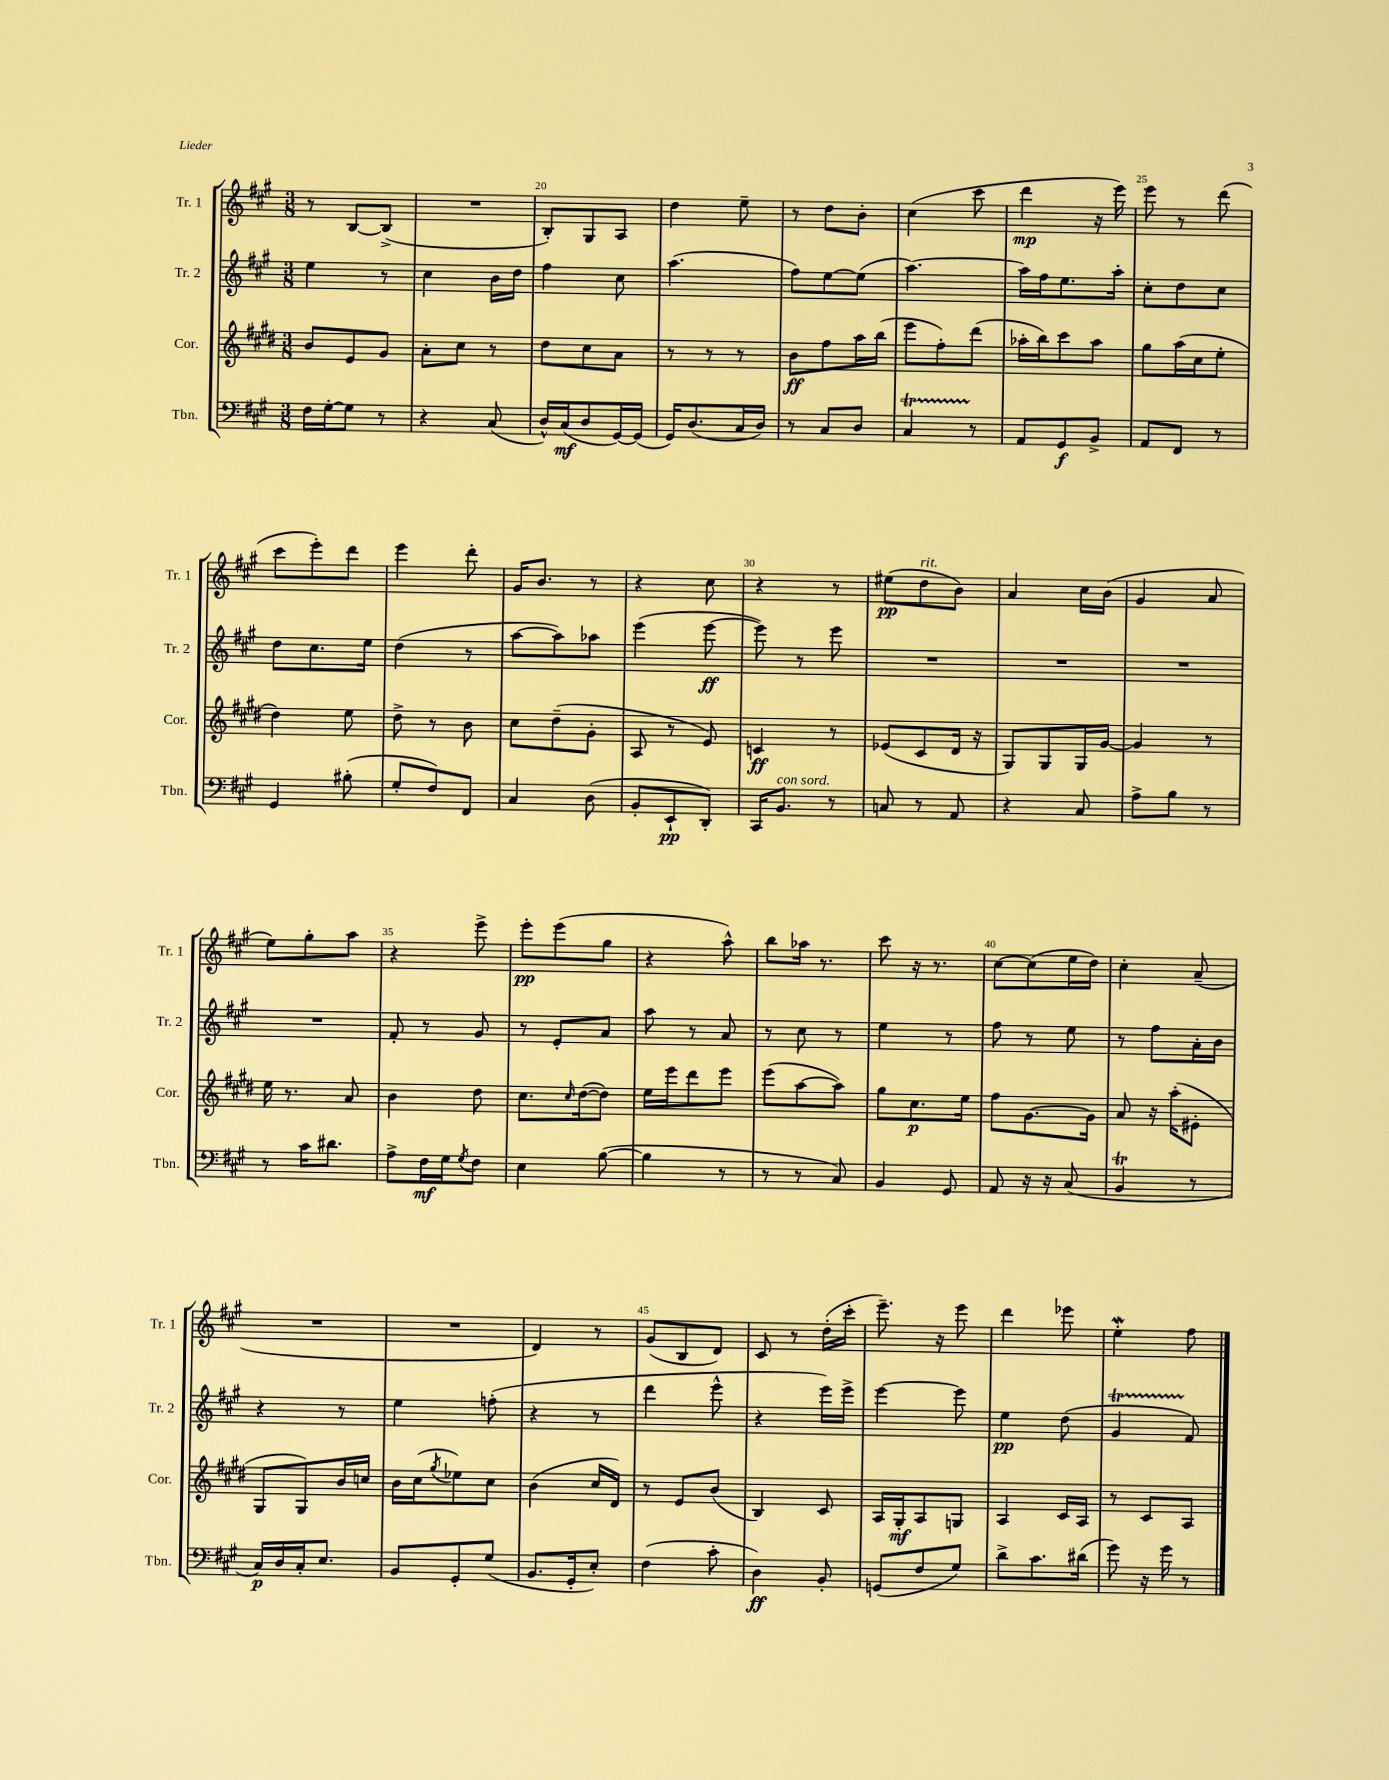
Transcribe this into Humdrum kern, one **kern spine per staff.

**kern	**dynam	**kern	**dynam	**kern	**dynam	**kern	**dynam
*part4	*part4	*part3	*part3	*part2	*part2	*part1	*part1
*staff4	*staff4	*staff3	*staff3	*staff2	*staff2	*staff1	*staff1
*I"Tbn.	*	*I"Cor.	*	*I"Tr. 2	*	*I"Tr. 1	*
*I'Tbn.	*	*I'Cor.	*	*I'Tr. 2	*	*I'Tr. 1	*
*clefF4	*	*clefG2	*	*clefG2	*	*clefG2	*
*k[f#c#g#]	*	*k[f#c#g#d#]	*	*k[f#c#g#]	*	*k[f#c#g#]	*
*M3/8	*	*M3/8	*	*M3/8	*	*M3/8	*
=18	=18	=18	=18	=18	=18	=18	=18
16F#\LL	.	8b/L	.	4ee\	.	8r	.
[16G#'\J	.	.	.	.	.	.	.
8G#\J]	.	8e/	.	.	.	[8B/L	.
8r	.	8g#/J	.	8r	.	(8B^/J]	.
=19	=19	=19	=19	=19	=19	=19	=19
4r	.	8a'\L	.	4cc#\	.	4.r	.
.	.	8cc#\J	.	.	.	.	.
(8C#/	.	8r	.	16b\LL	.	.	.
.	.	.	.	16dd\JJ	.	.	.
=20	=20	=20	=20	=20	=20	=20	=20
16D^^/LL)	.	8dd#\L	.	4ff#\	.	8B'/L)	.
(16C#/J	mf	.	.	.	.	.	.
8D/	.	8cc#\	.	.	.	8G#/	.
[16GG#/L)	.	8a\J	.	8cc#\	.	8A/J	.
(16GG#/JJ]	.	.	.	.	.	.	.
=21	=21	=21	=21	=21	=21	=21	=21
16GG#/KL)	.	8r	.	(4.aa\	.	4dd\	.
(8.D/	.	.	.	.	.	.	.
.	.	8r	.	.	.	.	.
16C#/L	.	8r	.	.	.	8ee~\	.
16D/JJ)	.	.	.	.	.	.	.
=22	=22	=22	=22	=22	=22	=22	=22
8r	.	8b\L	ff	8ff#\L)	.	8r	.
8C#/L	.	8ff#\	.	[8ee\	.	8dd\L	.
8D/J	.	16aa\L	.	(8ee\J]	.	8b'\J	.
.	.	(16bb\JJ	.	.	.	.	.
=23	=23	=23	=23	=23	=23	=23	=23
4C#t/	.	8eee\L	.	[4.aa\)	.	(4cc#\	.
.	.	8ff#'\)	.	.	.	.	.
8r	.	(8ddd#\J	.	.	.	8ccc#\	.
=24	=24	=24	=24	=24	=24	=24	=24
8AA/L	.	16aa-X'\LL	.	16aa\LL]	.	4ddd\	mp
.	.	16bb\J)	.	16ff#\J	.	.	.
8GG#/	f	8ccc#\	.	8.ee\	.	.	.
8BB^/J	.	8aa-\J	.	.	.	16r	.
.	.	.	.	16aa'\Jk	.	16eee\)	.
=25	=25	=25	=25	=25	=25	=25	=25
8AA/L	.	8gg#\L	.	8cc#'\L	.	8eee\	.
8FF#/J	.	(16aa\L	.	8dd\	.	8r	.
.	.	16cc#\J	.	.	.	.	.
8r	.	8ee'\J	.	8cc#\J	.	(8ddd\	.
!!LO:LB:g=z
=26	=26	=26	=26	=26	=26	=26	=26
4GG#/	.	4dd#\)	.	8dd\L	.	8ccc#\L	.
.	.	.	.	8.cc#\	.	8eee'\)	.
(8B#X'\	.	8ee\	.	.	.	8ddd\J	.
.	.	.	.	16ee\Jk	.	.	.
=27	=27	=27	=27	=27	=27	=27	=27
8G#'/L	.	8dd#^\	.	(4dd\	.	4eee\	.
8F#/)	.	8r	.	.	.	.	.
8FF#/J	.	8b\	.	8r	.	8ddd'\	.
=28	=28	=28	=28	=28	=28	=28	=28
4C#/	.	8cc#\L	.	[8aa\L	.	16g#/KL	.
.	.	.	.	.	.	8.b/J	.
.	.	(8dd#~\	.	8aa\])	.	.	.
(8D\	.	8g#'\J	.	8aa-X\J	.	8r	.
=29	=29	=29	=29	=29	=29	=29	=29
8BB'/L	.	8A/	.	(4eee\	.	4r	.
8EE`/	pp	8r	.	.	.	.	.
8DD'/J)	.	8e/)	.	[8eee\	ff	8cc#\	.
=30	=30	=30	=30	=30	=30	=30	=30
16CC#/KL	.	4cn/	ff	8eee\])	.	4r	.
!LO:TX:a:i:t=con sord.	!	!	!	!	!	!	!
8.BB/J	.	.	.	.	.	.	.
.	.	.	.	8r	.	.	.
8r	.	8r	.	8eee\	.	8r	.
=31	=31	=31	=31	=31	=31	=31	=31
8Cn/	.	(8e-X/L	.	4.r	.	(8ee#X\L	pp
!	!	!	!	!	!	!LO:TX:a:i:t=rit.	!
8r	.	8c#/	.	.	.	8dd\	.
8AA/	.	16d#/Jk	.	.	.	8b\J)	.
.	.	16r	.	.	.	.	.
=32	=32	=32	=32	=32	=32	=32	=32
4r	.	8G#/L)	.	4.r	.	4a/	.
.	.	8G#/	.	.	.	.	.
8C#/	.	16G#/L	.	.	.	16cc#\LL	.
.	.	[16g#/JJ	.	.	.	(16b\JJ	.
=33	=33	=33	=33	=33	=33	=33	=33
8A^\L	.	4g#/]	.	4.r	.	4g#/	.
8B\J	.	.	.	.	.	.	.
8r	.	8r	.	.	.	8a/	.
!!LO:LB:g=z
=34	=34	=34	=34	=34	=34	=34	=34
8r	.	16ee\	.	4.r	.	8ee\L)	.
.	.	8.r	.	.	.	.	.
16c#\KL	.	.	.	.	.	8gg#'\	.
8.d#X\J	.	.	.	.	.	.	.
.	.	8a/	.	.	.	8aa\J	.
=35	=35	=35	=35	=35	=35	=35	=35
8A^\L	.	4b\	.	8f#'/	.	4r	.
16F#\L	mf	.	.	8r	.	.	.
16G#\J	.	.	.	.	.	.	.
8qG#/	.	.	.	.	.	.	.
8F#\J	.	8dd#\	.	8g#/	.	8eee^\	.
=36	=36	=36	=36	=36	=36	=36	=36
4E\	.	8.cc#\L	.	8r	.	8eee'\L	pp
.	.	.	.	8e'/L	.	(8eee\	.
.	.	16qqcc#/	.	.	.	.	.
.	.	([16dd#\k	.	.	.	.	.
([8B\	.	8dd#\J])	.	8a/J	.	8gg#\J	.
=37	=37	=37	=37	=37	=37	=37	=37
4B\]	.	16ee\LL	.	8aa\	.	4r	.
.	.	16eee\J	.	.	.	.	.
.	.	8ddd#\	.	8r	.	.	.
8r	.	8eee\J	.	8a/	.	8aa^^\)	.
=38	=38	=38	=38	=38	=38	=38	=38
8r	.	(8eee\L	.	8r	.	8bb\L	.
8r	.	[8aa\	.	8cc#\	.	16aa-X\Jk	.
.	.	.	.	.	.	8.r	.
8C#/)	.	8aa\J])	.	8r	.	.	.
=39	=39	=39	=39	=39	=39	=39	=39
4BB/	.	8gg#\L	.	4ee\	.	8ccc#\	.
.	.	8.cc#\	p	.	.	16r	.
.	.	.	.	.	.	8.r	.
8GG#/	.	.	.	8r	.	.	.
.	.	16ee\Jk	.	.	.	.	.
=40	=40	=40	=40	=40	=40	=40	=40
8AA/	.	8ff#\L	.	8ff#\	.	[8cc#\L	.
16r	.	[8.g#\	.	8r	.	(8cc#\]	.
16r	.	.	.	.	.	.	.
(8C#/	.	.	.	8ee\	.	16ee\L	.
.	.	16g#\Jk]	.	.	.	16dd\JJ)	.
=41	=41	=41	=41	=41	=41	=41	=41
4BBT/	.	8a/	.	8r	.	4cc#'\	.
.	.	16r	.	8ff#\L	.	.	.
.	.	(16aa'\KL	.	.	.	.	.
8r	.	8e#X'\J	.	16a'\L	.	(8a~/	.
.	.	.	.	16b\JJ	.	.	.
!!LO:LB:g=z
=42	=42	=42	=42	=42	=42	=42	=42
16C#/LL)	p	8G#/L	.	4r	.	4.r	.
16D/	.	.	.	.	.	.	.
16C#'/J	.	8G#/)	.	.	.	.	.
8.E/J	.	.	.	.	.	.	.
.	.	16b/L	.	8r	.	.	.
.	.	16ccn/JJ	.	.	.	.	.
=43	=43	=43	=43	=43	=43	=43	=43
8BB/L	.	16b\LL	.	4ee\	.	4.r	.
.	.	(16cc#\J	.	.	.	.	.
.	.	8qgg#/	.	.	.	.	.
8GG#'/	.	8ee-X\)	.	.	.	.	.
(8G#/J	.	8cc#\J	.	(8ffn'\	.	.	.
=44	=44	=44	=44	=44	=44	=44	=44
8.BB/L	.	(4b\	.	4r	.	4d/)	.
16GG#'/k	.	.	.	.	.	.	.
8E'/J)	.	16cc#/LL	.	8r	.	8r	.
.	.	16d#/JJ)	.	.	.	.	.
=45	=45	=45	=45	=45	=45	=45	=45
(4F#\	.	8r	.	4ddd\	.	(8g#/L	.
.	.	8e/L	.	.	.	8B/	.
8c#'\	.	(8b/J	.	8eee^^\	.	8d/J)	.
=46	=46	=46	=46	=46	=46	=46	=46
4D\)	ff	4B/)	.	4r	.	8c#/	.
.	.	.	.	.	.	8r	.
8BB'/	.	8c#/	.	16eee\LL)	.	(16dd'\LL	.
.	.	.	.	16eee^\JJ	.	16ccc#'\JJ	.
=47	=47	=47	=47	=47	=47	=47	=47
(8GGn/L	.	16A/LL	.	[4eee\	.	8.eee~\)	.
.	.	16G#'/J	mf	.	.	.	.
8F#/	.	8A/	.	.	.	.	.
.	.	.	.	.	.	16r	.
8G#/J)	.	8Gn/J	.	8eee\]	.	8eee\	.
=48	=48	=48	=48	=48	=48	=48	=48
8d^\L	.	4A/	.	4ee\	pp	4ddd\	.
8.c#\	.	.	.	.	.	.	.
.	.	16c#/LL	.	(8dd\	.	8eee-X\	.
(16d#X\Jk	.	16A/JJ	.	.	.	.	.
=49	=49	=49	=49	=49	=49	=49	=49
8g#\)	.	8r	.	4g#t/	.	4eeW'\	.
16r	.	8c#/L	.	.	.	.	.
16g#\	.	.	.	.	.	.	.
8r	.	8A/J	.	8f#/)	.	8ff#\	.
==	==	==	==	==	==	==	==
*-	*-	*-	*-	*-	*-	*-	*-
